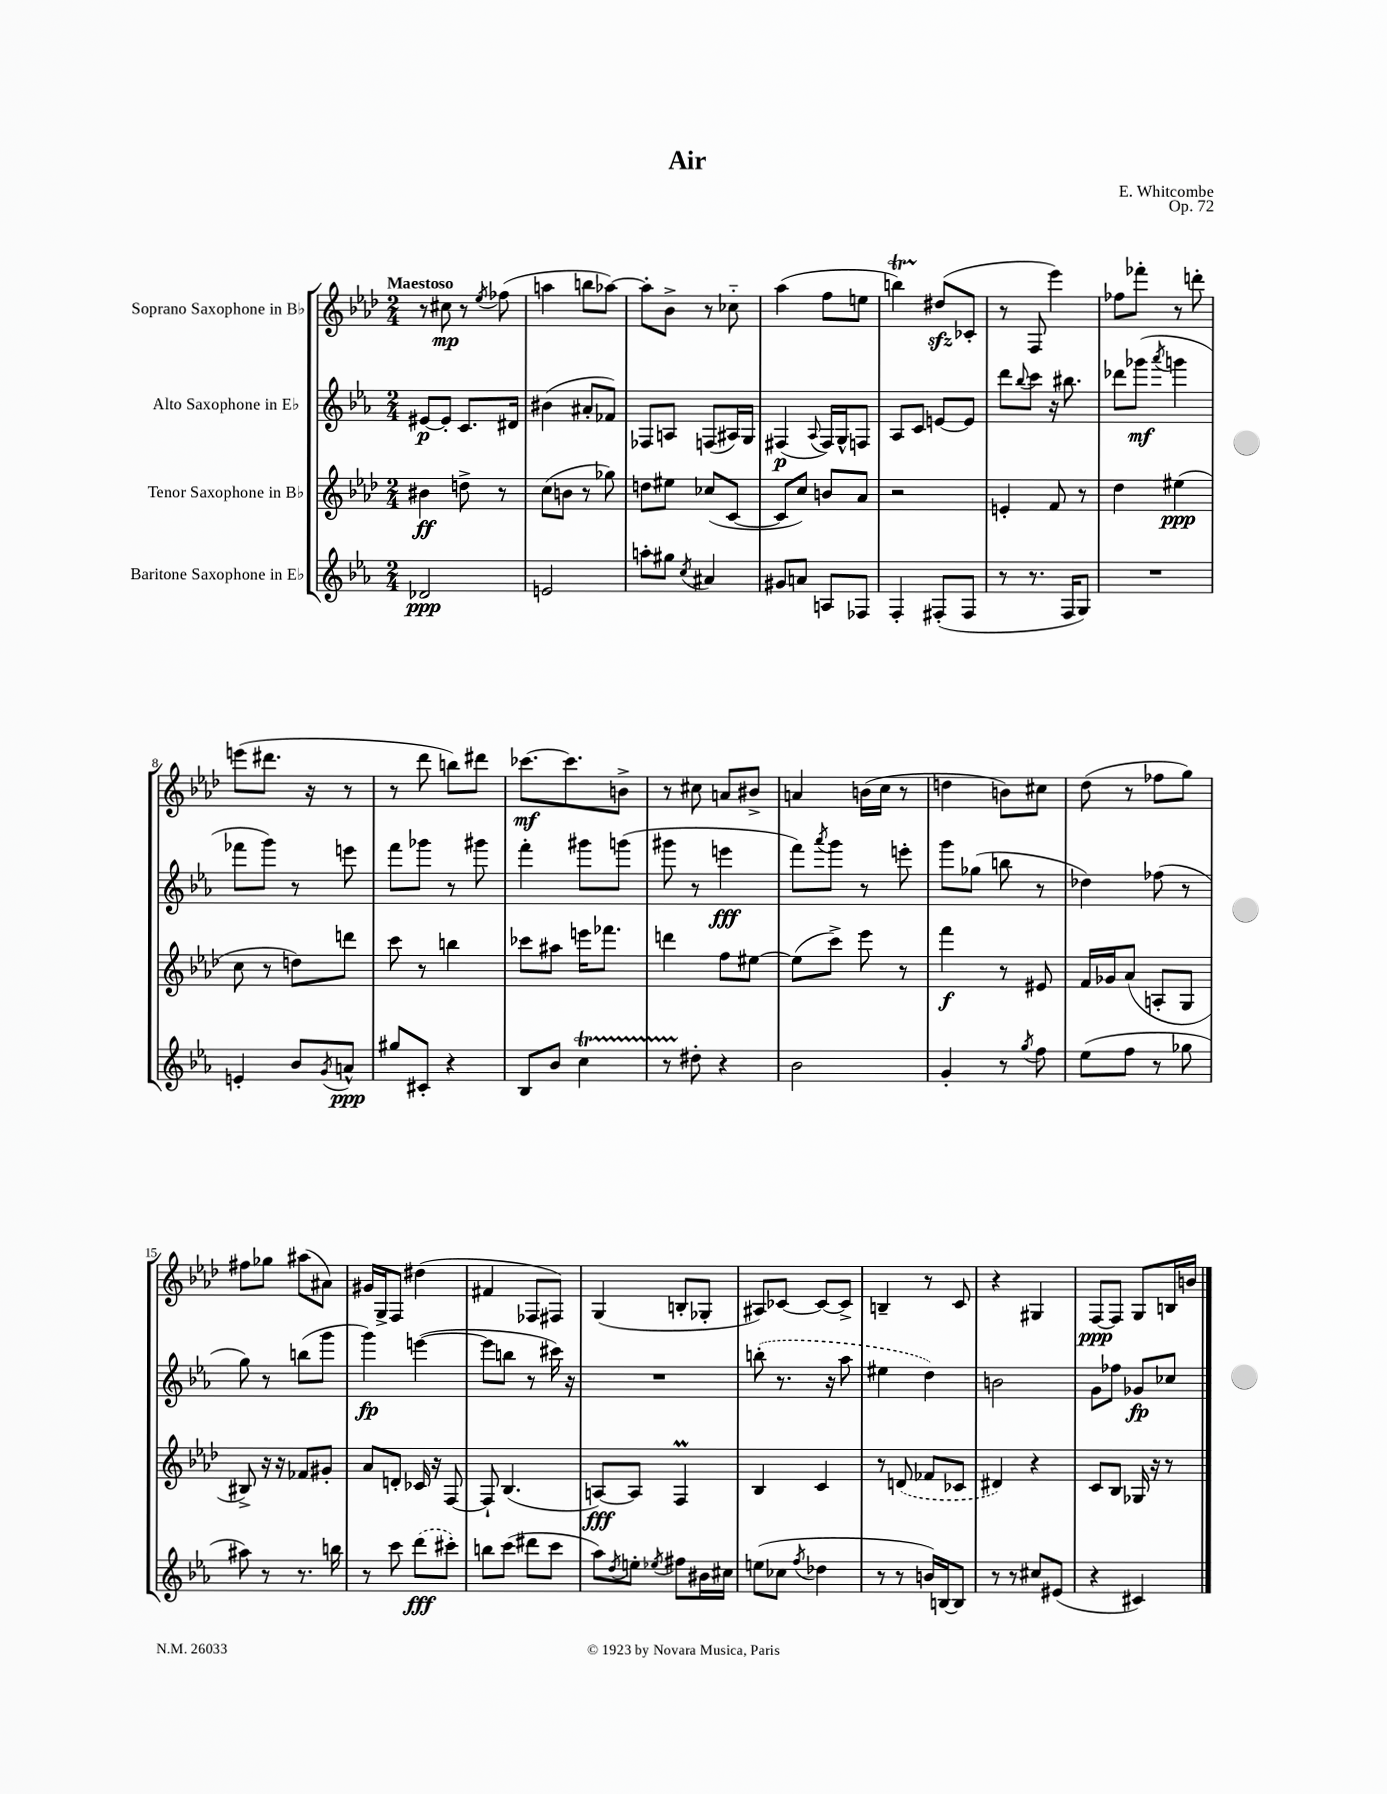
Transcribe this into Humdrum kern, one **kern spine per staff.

**kern	**dynam	**kern	**dynam	**kern	**dynam	**kern	**dynam
*part4	*part4	*part3	*part3	*part2	*part2	*part1	*part1
*staff4	*staff4	*staff3	*staff3	*staff2	*staff2	*staff1	*staff1
*I"Baritone Saxophone in E♭	*	*I"Tenor Saxophone in B♭	*	*I"Alto Saxophone in E♭	*	*I"Soprano Saxophone in B♭	*
*clefG2	*	*clefG2	*	*clefG2	*	*clefG2	*
*k[b-e-a-]	*	*k[b-e-a-d-]	*	*k[b-e-a-]	*	*k[b-e-a-d-]	*
*M2/4	*	*M2/4	*	*M2/4	*	*M2/4	*
=1	=1	=1	=1	=1	=1	=1	=1
!	!	!	!	!	!	!LO:TX:a:B:t=Maestoso	!
2d-X/	ppp	4b#X\	ff	[8e#X/L	p	8r	.
.	.	.	.	8e#'/J]	.	8cc#X\	mp
.	.	8ddn^\	.	8.c/L	.	8r	.
.	.	.	.	.	.	8qee-/	.
.	.	8r	.	.	.	(8ff-X\	.
.	.	.	.	16d#X/Jk	.	.	.
=2	=2	=2	=2	=2	=2	=2	=2
2en/	.	(8cc\L	.	(4b#X\	.	4aan\	.
.	.	8bn\J	.	.	.	.	.
.	.	8r	.	8a#X'/L	.	8bbn\L	.
.	.	8gg-X\)	.	8f-X/J)	.	[8aa-X\J)	.
=3	=3	=3	=3	=3	=3	=3	=3
8aan'\L	.	8ddn\L	.	8F-X/L	.	8aa-'\L]	.
8gg#X\J	.	8ee#X\J	.	8An/J	.	8b-^\J	.
8qcc/	.	.	.	.	.	.	.
4a#X/	.	(8cc-X/L	.	(8Fn/L	.	8r	.
.	.	[8c/J	.	16A#X/L)	.	8cc-X\	.
.	.	.	.	16G/JJ	.	.	.
=4	=4	=4	=4	=4	=4	=4	=4
8g#X/L	.	8c/L]	.	(4F#X/	p	(4aa-\	.
8an/J	.	8cc/J)	.	.	.	.	.
.	.	.	.	8qqA-/	.	.	.
8An/L	.	8bn/L	.	16F#/LL)	.	8ff\L	.
.	.	.	.	16G^^/J	.	.	.
8F-X/J	.	8a-/J	.	8Fn/J	.	8een\J	.
=5	=5	=5	=5	=5	=5	=5	=5
4F'/	.	2r	.	8A-/L	.	4bbnt\)	.
.	.	.	.	8c/J	.	.	.
(8F#X'/L	.	.	.	[8en/L	.	(8dd#Xzz/L	.
8F#/J	.	.	.	8e/J]	.	8c-X'/J	.
=6	=6	=6	=6	=6	=6	=6	=6
8r	.	4en'/	.	8ddd\L	.	8r	.
.	.	.	.	8qqbb-/	.	.	.
8.r	.	.	.	8ccc\J	.	8F/	.
.	.	8f/	.	16r	.	4eee-\)	.
16F/KL	.	.	.	8.bb#X\	.	.	.
8G/J)	.	8r	.	.	.	.	.
=7	=7	=7	=7	=7	=7	=7	=7
2r	.	4dd-\	.	8ddd-X\L	.	8ff-X\L	.
.	.	.	.	(8ggg-X\J	mf	8fff-X'\J	.
.	.	.	.	8qaaa-/	.	.	.
.	.	(4ee#X\	ppp	4gggn\	.	8r	.
.	.	.	.	.	.	8dddn'\	.
!!LO:LB:g=z
=8	=8	=8	=8	=8	=8	=8	=8
4en'/	.	8cc\	.	8fff-X\L	.	(8eeen\L	.
.	.	8r	.	8ggg\J)	.	8.ddd#X\J	.
8b-/L	.	8ddn\L)	.	8r	.	.	.
.	.	.	.	.	.	16r	.
8qg/	.	.	.	.	.	.	.
8an^^/J	ppp	8dddn\J	.	8eeen\	.	8r	.
=9	=9	=9	=9	=9	=9	=9	=9
8gg#X/L	.	8ccc\	.	8fff\L	.	8r	.
8c#X'/J	.	8r	.	8ggg-X\J	.	8ddd-\	.
4r	.	4bbn\	.	8r	.	8bbn\L)	.
.	.	.	.	8ggg#X\	.	8ddd#X\J	.
=10	=10	=10	=10	=10	=10	=10	=10
8B-/L	.	8ccc-X\L	.	4fff'\	.	[8.ccc-X\L	mf
8b-/J	.	8aa#X\J	.	.	.	.	.
.	.	.	.	.	.	8.ccc-\]	.
4ccT\	.	16eeen\KL	.	8ggg#X\L	.	.	.
.	.	8.fff-X\J	.	.	.	.	.
.	.	.	.	(8gggn\J	.	8bn^\J	.
=11	=11	=11	=11	=11	=11	=11	=11
8r	.	4dddn\	.	8ggg#X\	.	8r	.
8dd#X'\	.	.	.	8r	.	8cc#X\	.
4r	.	8ff\L	.	4eeen\	fff	8an/L	.
.	.	[8ee#X\J	.	.	.	8b#X^/J	.
=12	=12	=12	=12	=12	=12	=12	=12
2b-\	.	(8ee#\L]	.	8fff\L)	.	4an/	.
.	.	.	.	8qaaa-/	.	.	.
.	.	8ccc^\J)	.	8ggg\J	.	.	.
.	.	8eee-\	.	8r	.	(16bn\LL	.
.	.	.	.	.	.	16cc\JJ	.
.	.	8r	.	8eeen'\	.	8r	.
=13	=13	=13	=13	=13	=13	=13	=13
4g'/	.	4fff\	f	8ggg\L	.	4ddn\	.
.	.	.	.	(8gg-X\J	.	.	.
8r	.	8r	.	8bbn\	.	8bn\L)	.
8qgg/	.	.	.	.	.	.	.
8ff\	.	8e#X/	.	8r	.	8cc#X\J	.
=14	=14	=14	=14	=14	=14	=14	=14
(8ee-\L	.	16f/LL	.	4dd-X\)	.	(8dd-\	.
.	.	16g-X/J	.	.	.	.	.
8ff\J	.	(8a-/J	.	.	.	8r	.
8r	.	8An'/L	.	(8ff-X\	.	8ff-X\L	.
8gg-X\	.	8G/J	.	8r	.	8gg\J)	.
!!LO:LB:g=z
=15	=15	=15	=15	=15	=15	=15	=15
8aa#X\)	.	8B#X^/)	.	8gg\)	.	8ff#X\L	.
8r	.	16r	.	8r	.	8gg-X\J	.
.	.	16r	.	.	.	.	.
8.r	.	8f-X/L	.	(8bbn\L	.	(8aa#X\L	.
.	.	8g#X'/J	.	8ggg\J	.	8a#X\J)	.
16bbn\	.	.	.	.	.	.	.
=16	=16	=16	=16	=16	=16	=16	=16
8r	.	8a-/L	.	4ggg\)	fp	16g#X/LL	.
.	.	.	.	.	.	16G^/J	.
8ccc\	.	8dn'/J	.	.	.	8F/J	.
(8ddd\L	fff	16c-X/	.	([4eeen\	.	(4dd#X\	.
.	.	16r	.	.	.	.	.
8ccc#X'\J)	.	[8F/	.	.	.	.	.
=17	=17	=17	=17	=17	=17	=17	=17
8bbn\L	.	8F`/]	.	8eee\L]	.	4f#X/	.
(8ccc\J	.	(4.B-/	.	8bbn\J	.	.	.
8ddd#X\L	.	.	.	8r	.	8F-X/L	.
8ccc\J	.	.	.	16ccc#X\)	.	8F#X/J)	.
.	.	.	.	16r	.	.	.
=18	=18	=18	=18	=18	=18	=18	=18
8aa-\L)	.	[8An/L)	fff	2r	.	(4G/	.
8qdd/	.	.	.	.	.	.	.
8een'\J	.	8A/J]	.	.	.	.	.
8qee-X/	.	.	.	.	.	.	.
8ff#X\L	.	4FM/	.	.	.	8Bn'/L	.
16b#X\L	.	.	.	.	.	8G-X'/J	.
16cc#X\JJ	.	.	.	.	.	.	.
=19	=19	=19	=19	=19	=19	=19	=19
(8een\L	.	4B-/	.	(8bbn'\	.	8A#X/L)	.
8cc-X\J	.	.	.	8.r	.	[8c-X/J	.
8qff/	.	.	.	.	.	.	.
4dd-X\	.	4c/	.	.	.	8c-/L_	.
.	.	.	.	16r	.	.	.
.	.	.	.	8aa-\	.	8c-^/J]	.
=20	=20	=20	=20	=20	=20	=20	=20
8r	.	8r	.	4ee#X\	.	4Bn~/	.
8r	.	(8dn/	.	.	.	.	.
16bn/LL)	.	8f-X/L	.	4dd\)	.	8r	.
[16Bn/J	.	.	.	.	.	.	.
8B/J]	.	8c-X/J	.	.	.	8c/	.
=21	=21	=21	=21	=21	=21	=21	=21
8r	.	4d#X/)	.	2bn\	.	4r	.
8r	.	.	.	.	.	.	.
8cc#X/L	.	4r	.	.	.	4G#X/	.
(8e#X/J	.	.	.	.	.	.	.
=22	=22	=22	=22	=22	=22	=22	=22
4r	.	8c/L	.	8g\L	.	[8F/L	ppp
.	.	8B-/J	.	8ff-X\J	.	8F/J]	.
4c#X/)	.	16G-X/	.	8g-X/L	fp	8G/L	.
.	.	16r	.	.	.	.	.
.	.	8r	.	8cc-X/J	.	16Bn/L	.
.	.	.	.	.	.	16bn/JJ	.
==	==	==	==	==	==	==	==
*-	*-	*-	*-	*-	*-	*-	*-
